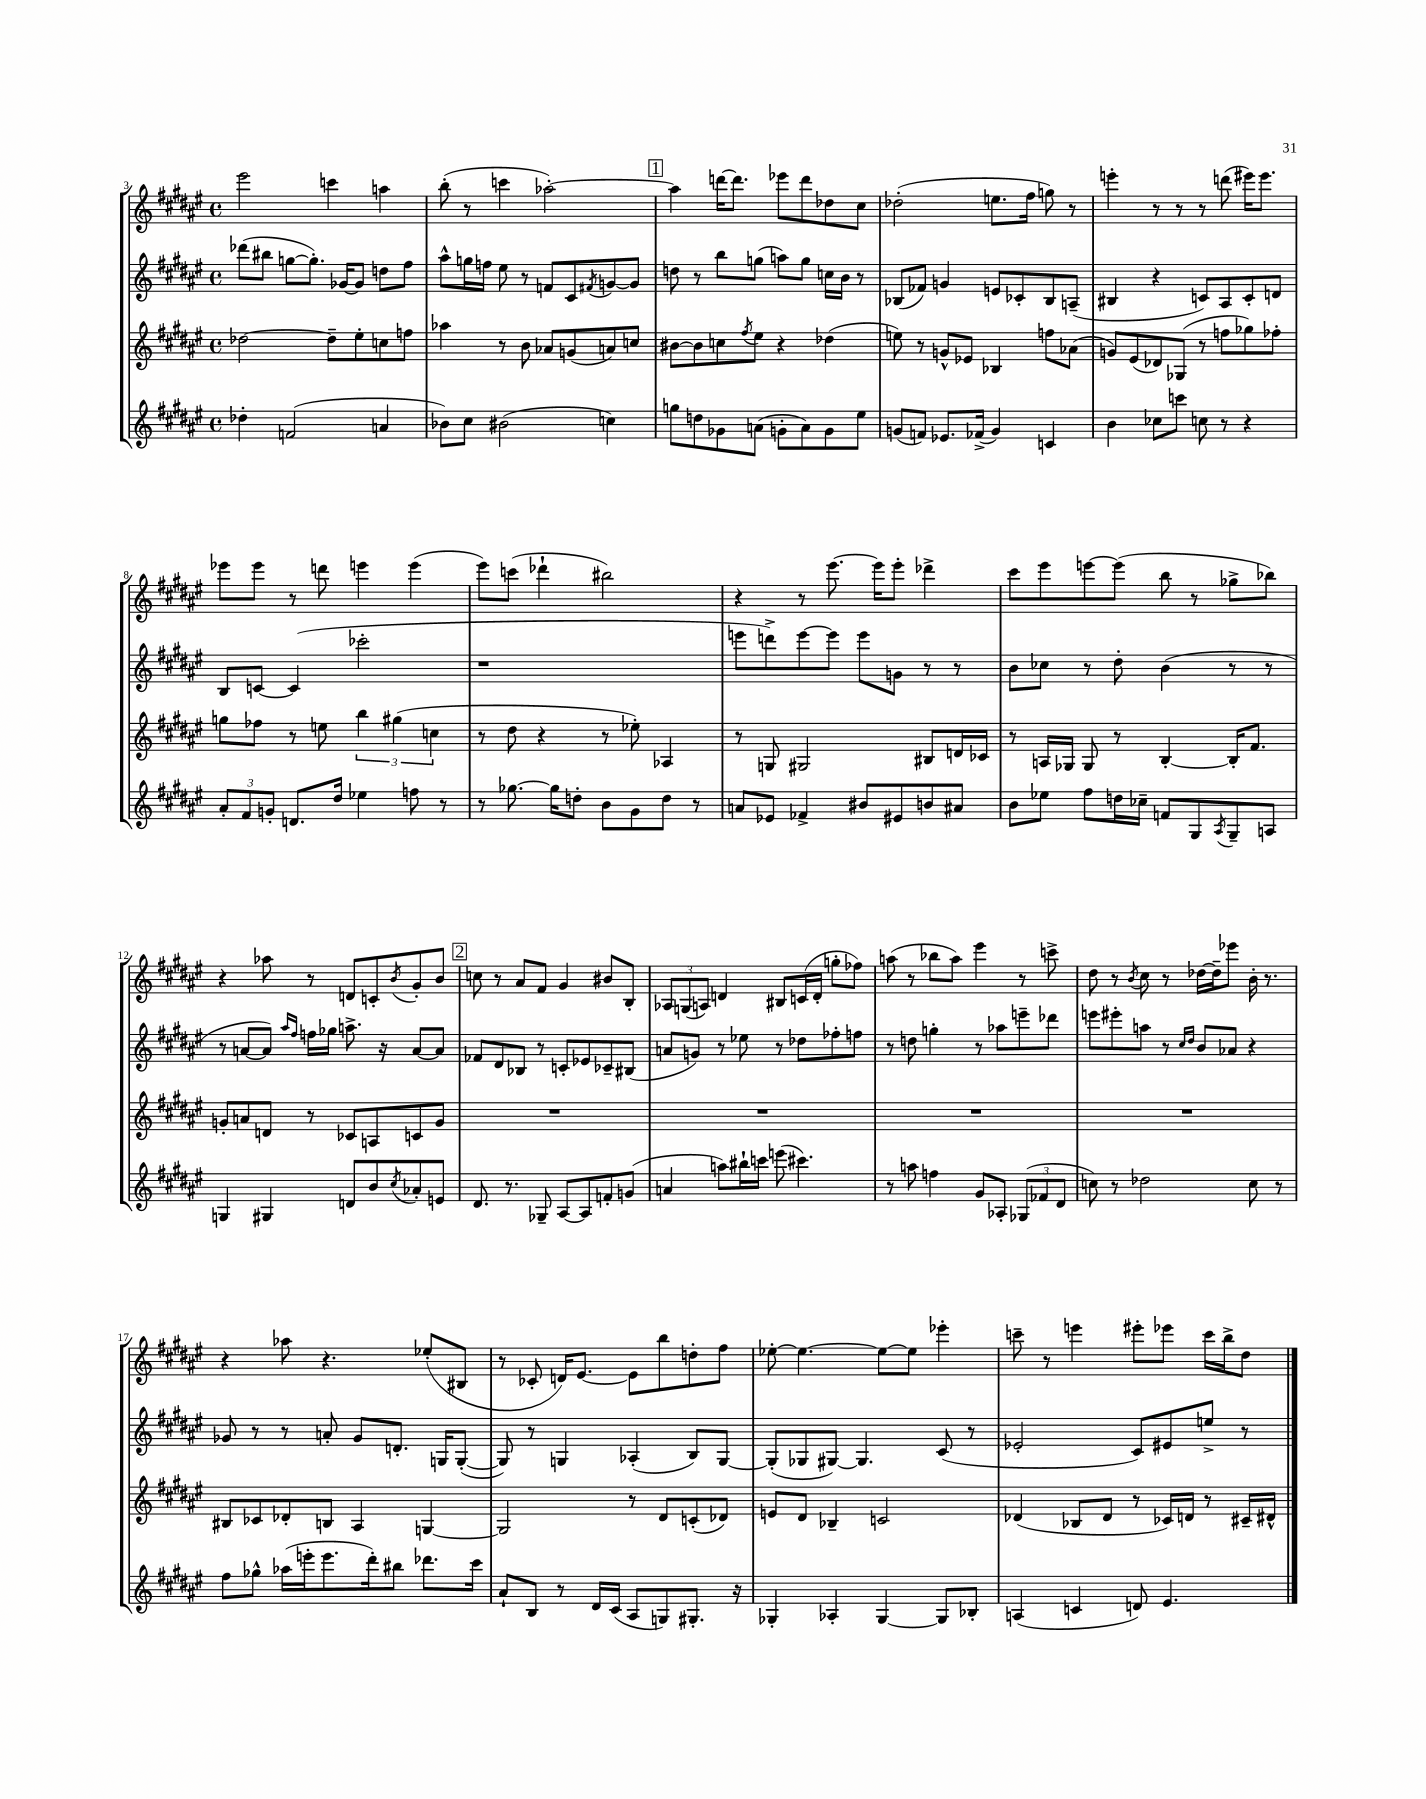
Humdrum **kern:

**kern	**kern	**kern	**kern
*staff4	*staff3	*staff2	*staff1
*clefG2	*clefG2	*clefG2	*clefG2
*k[f#c#g#d#a#e#]	*k[f#c#g#d#a#e#]	*k[f#c#g#d#a#e#]	*k[f#c#g#d#a#e#]
*M4/4	*M4/4	*M4/4	*M4/4
*met(c)	*met(c)	*met(c)	*met(c)
4dd-'	[2dd-	(8ddd-	2eee#
.	.	8bb#	.
(2f	.	[8gg	.
.	.	8.gg'])	.
.	8dd-~]	.	4ccc
.	.	[16g-	.
.	8ee#'	8g-]	.
4a	8cc	8dd	4aa
.	8ff	8ff#	.
=	=	=	=
8b-)	4aa-	8aa#^^	(8bb'
8cc#	.	16gg	8r
.	.	16ff	.
(2b#	8r	8ee#	4ccc
.	8b	8r	.
.	8a-	8f	[2aa-')
.	(8g	8c#	.
.	.	8qf#	.
4cc)	8a)	[8g	.
.	8cc	8g]	.
=	=	=	=
8gg	[8b#	8dd	4aa-]
8dd	8b#]	8r	.
8g-	8cc	8bb	[16ddd
.	.	.	8.ddd]
.	8qff#	.	.
(8a	8ee#	(8gg	.
8g'	4r	8aa)	8eee-
8a)	.	8gg	8ddd
8g	(4dd-	16cc	8dd-
.	.	16b	.
8ee#	.	8r	8cc#
=	=	=	=
(8g	8ee)	(8B-	(2dd-'
8f)	8r	8f-)	.
8.e-	8g^^	4g	.
.	8e-	.	.
(16f-^	.	.	.
4g)	4B-	8e	8.ee
.	.	8c-'	.
.	.	.	16ff#
4c	8ff	8B-	8gg)
.	(8a-	(8A~	8r
=	=	=	=
4b	8g)	4B#	4eee'
.	(8e#	.	.
8cc-	8d-)	4r	8r
8ccc	(8G-	.	8r
8cc	8r	8c)	8r
8r	8ff	8A#	(8ddd
4r	8gg-)	8c'	16eee#)
.	.	.	8.eee#
.	8ff-'	8d	.
=	=	=	=
12a#'	8gg	8B	8eee-
12f#	.	.	.
.	8ff-	[8c	8eee-
12g'	.	.	.
8.d	8r	(4c]	8r
.	8ee	.	8ddd
16dd#	.	.	.
4ee-	6bb	2ccc-'	4eee
.	(6gg#	.	.
8ff	.	.	(4eee
.	6cc	.	.
8r	.	.	.
=	=	=	=
8r	8r	1r	8eee#)
[8.gg-	8dd#	.	(8ccc
.	4r	.	4ddd-`
16gg-]	.	.	.
8dd'	.	.	.
8b	8r	.	2bb#)
8g#	8ee-')	.	.
8dd	4A-	.	.
8r	.	.	.
=	=	=	=
8a	8r	8eee	4r
8e-	8G	8ddd^)	.
4f-^	2G#	[8eee	8r
.	.	8eee]	[8.eee#
8b#	.	8eee	.
.	.	.	16eee#]
8e#	.	8g	8eee#'
8b	8B#	8r	4ddd-^
8a#	16d	8r	.
.	16c-	.	.
=	=	=	=
8b	8r	8b	8ccc#
8ee-	16A	8cc-	8eee#
.	16G-	.	.
8ff#	8G-	8r	[8eee
16dd	8r	8dd#'	(8eee]
16cc-~	.	.	.
8f	[4B'	(4b	8bb
8G#	.	.	8r
8qA#	.	.	.
8G#~	16B']	8r	8gg-^
.	8.f#	.	.
8A	.	8r	8bb-)
=	=	=	=
4G	8g'	8r	4r
.	8a	[8a	.
4G#	8d	8a])	8aa-
.	.	16qqaa#	.
.	.	16qqff#	.
.	8r	16ff	8r
.	.	16gg-	.
8d	8c-	8.aa^	8d
8b	8A	.	8c'
.	.	16r	.
8qcc#	.	.	8qb
8a-'	8c	[8a	8g#'
8e	8g	8a]	8b
=	=	=	=
8.d#	1r	8f-	8cc
.	.	8d#	8r
8.r	.	.	.
.	.	8B-	8a#
8G-~	.	8r	8f#
[8A#	.	8c'	4g#
8A#]	.	8e-	.
8f'	.	8c-~	8b#
(8g	.	(8B#	8B'
=	=	=	=
4a	1r	8a	12A-
.	.	.	(12G
.	.	8g)	.
.	.	.	12A)
8aa)	.	8r	4d
16bb#`	.	8ee-	.
16ccc	.	.	.
(8eee	.	8r	8B#
4.ccc#)	.	8dd-	(16c
.	.	.	16d'
.	.	8ff-'	8gg'
.	.	8ff	8ff-)
=	=	=	=
8r	1r	8r	(8aa
8aa	.	8dd	8r
4ff	.	4gg'	8bb-
.	.	.	8aa)
8g#	.	8r	4eee#
8A-'	.	8aa-	.
(12G-	.	8eee~	8r
12f-	.	.	.
.	.	8ddd-	8ccc^
12d#	.	.	.
=	=	=	=
8cc)	1r	8eee	8dd#
8r	.	8eee#'	8r
.	.	.	8qb
2dd-	.	8aa	8cc#
.	.	8r	8r
.	.	16qqcc#	.
.	.	16qqdd#	.
.	.	8b	[16dd-
.	.	.	16dd-~]
.	.	8a-	8eee-
8cc	.	4r	16b'
.	.	.	8.r
8r	.	.	.
=	=	=	=
8ff#	8B#	8g-	4r
8gg-^^	8c-	8r	.
(16aa-	8d-'	8r	8aa-
16eee'	.	.	.
8.eee	8B	8a'	4.r
.	4A#	8g-	.
16ddd#')	.	.	.
8bb#	.	8.d'	.
8.ddd-	[4G	.	(8ee-'
.	.	16G	.
.	.	([8G'	8B#
16ccc#	.	.	.
=	=	=	=
8a#`	2G]	8G])	8r
8B	.	8r	8c-'
8r	.	4G	16d)
.	.	.	[8.e#
16d#	.	.	.
(16c#	.	.	.
8A#	8r	(4A-'	8e#]
8G)	8d#	.	8bb
8.G#'	(8c'	8B)	8dd'
.	8d-)	[8G	8ff#
16r	.	.	.
=	=	=	=
4G-'	8e	(8G']	[8ee-'
.	8d#	8G-	4.ee-_
4A-'	4B-~	[8G#)	.
.	.	4.G#]	.
[4G-	2c	.	8ee-_
.	.	.	8ee-]
8G-]	.	(8c#	4eee-'
8B-'	.	8r	.
=	=	=	=
(4A	(4d-	2e-'	8ccc~
.	.	.	8r
4c	8B-	.	4eee
.	8d-	.	.
8d)	8r	8c#)	8eee#'
4.e#	16c-)	8e#	8eee-
.	16d	.	.
.	8r	8ee^	16ccc
.	.	.	16bb^
.	16c#~	8r	8dd#
.	16d#^^	.	.
==	==	==	==
*-	*-	*-	*-
